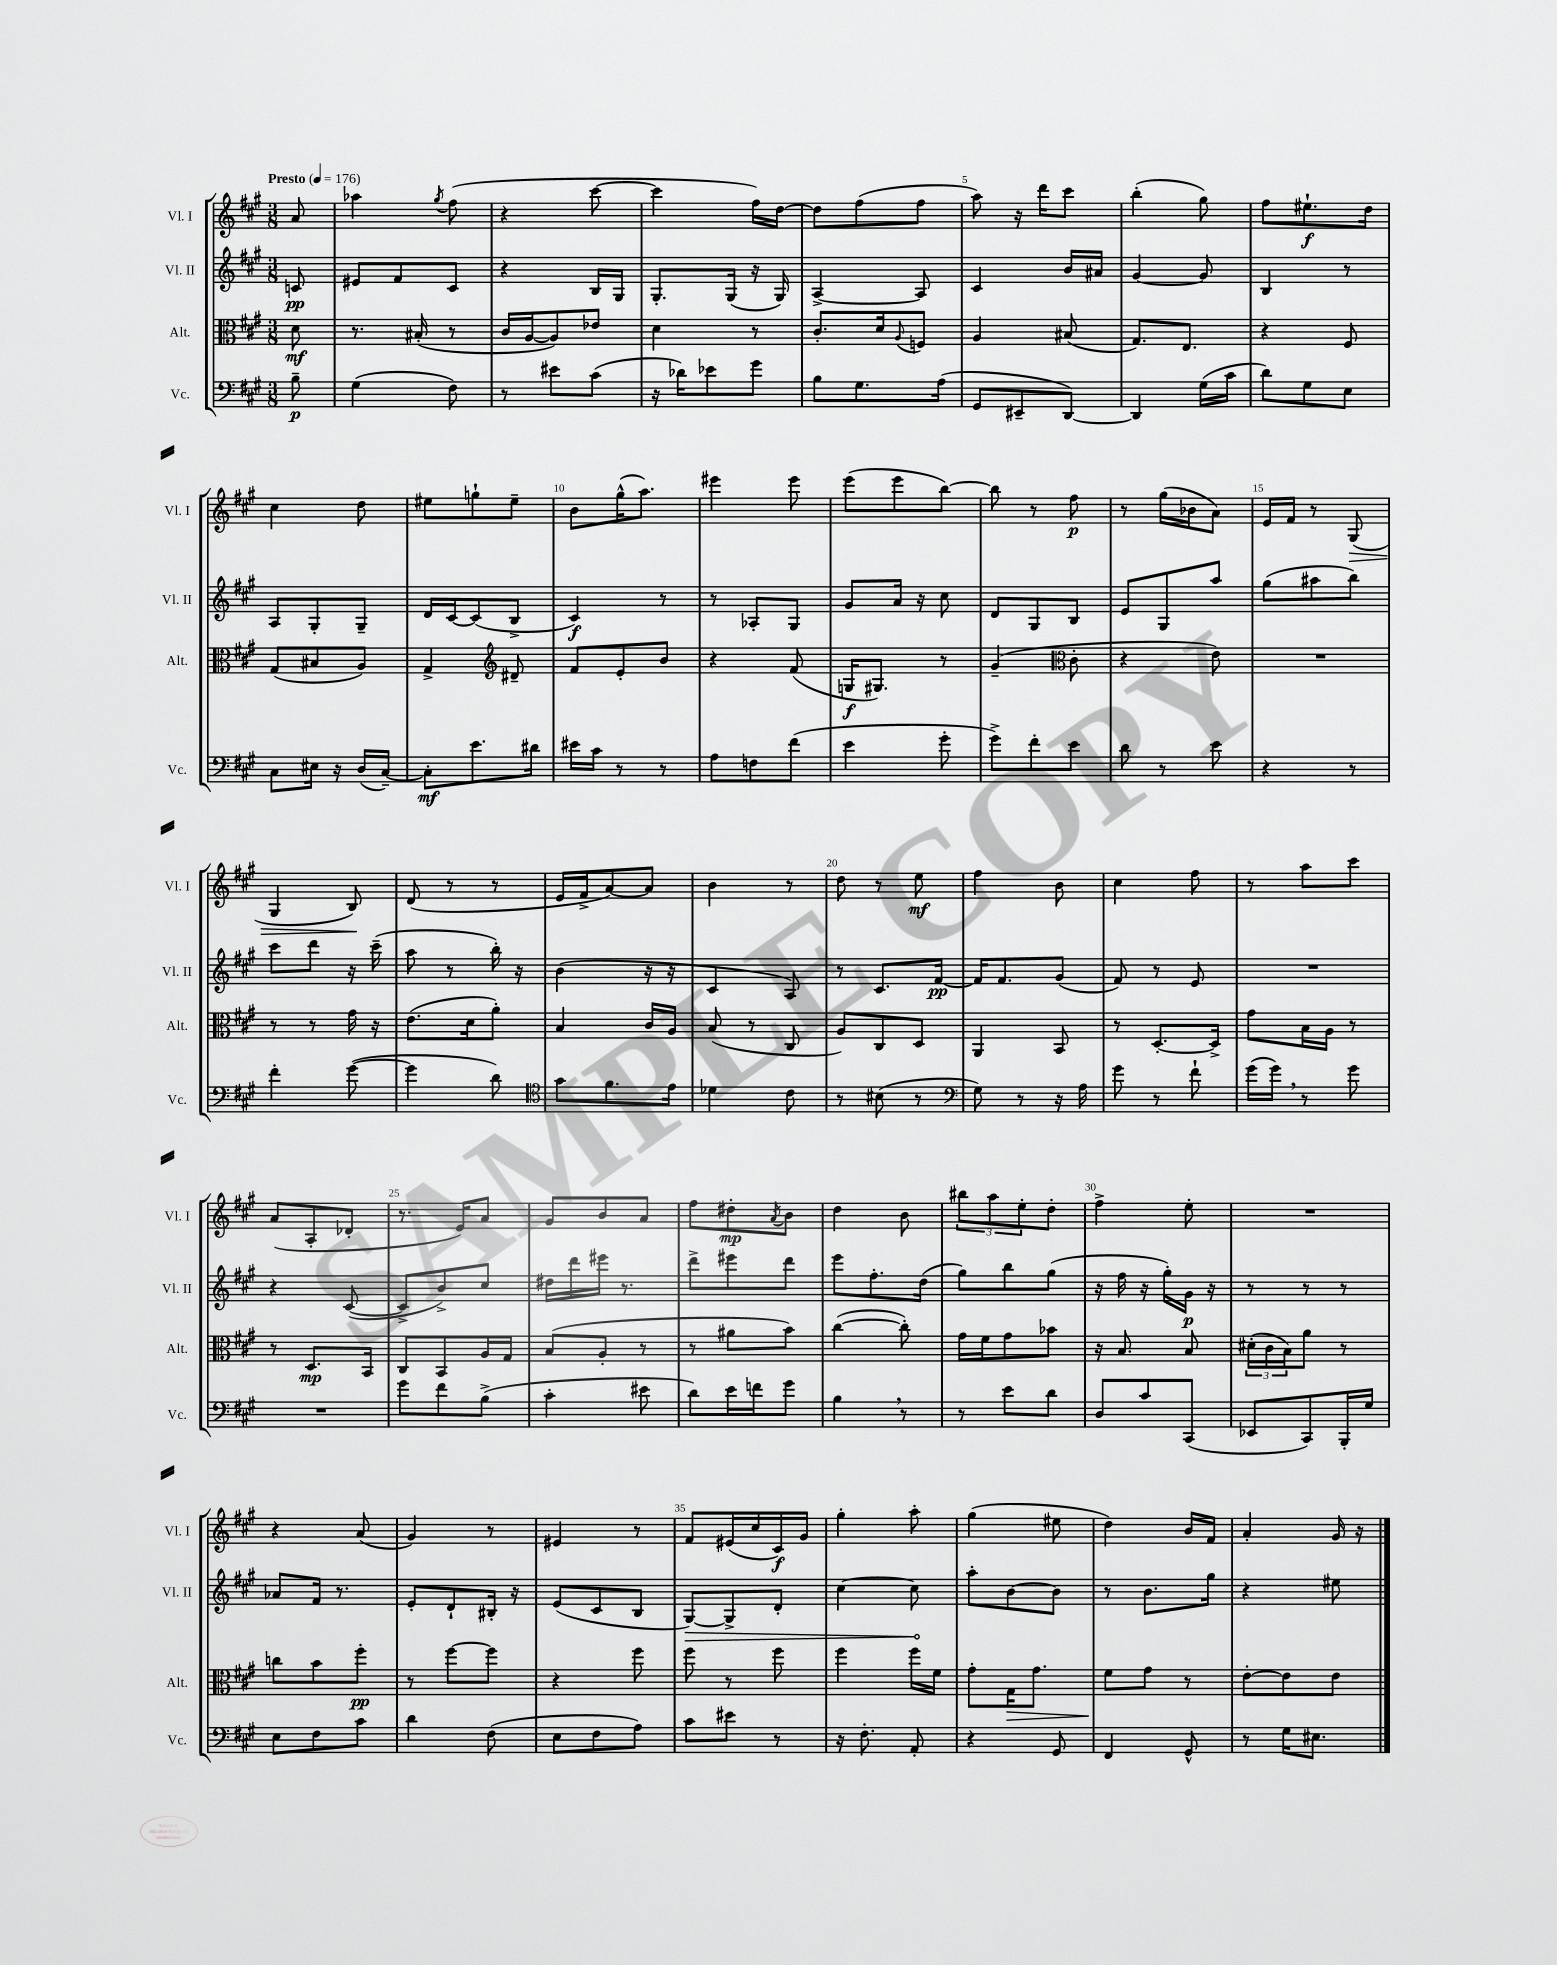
<<
\new StaffGroup <<
\new Staff = "s0" \with { instrumentName = "Vl. I" shortInstrumentName = "Vl. I" } {
    \clef treble \key a \major \numericTimeSignature \time 3/8 \partial 8 \tempo "Presto" 4 = 176
    a'8 |
    aes''4 \acciaccatura { gis''8 } fis''8( |
    r4 cis'''8~ |
    cis'''4 fis''16) d''16~ |
    d''8 fis''8( fis''8 |
    a''8) r16 d'''16 cis'''8 |
    b''4-.( gis''8) |
    fis''8 eis''8.-!\f d''16 |
    cis''4 d''8 |
    eis''8 g''8-! eis''8-- |
    b'8 gis''16-^( a''8.) |
    eis'''4 eis'''8 |
    e'''8( e'''8 b''8~) |
    b''8 r8 fis''8\p |
    r8 gis''16( bes'16 a'8) |
    e'16 fis'16 r8 gis8\>( |
    gis4 b8\!) |
    d'8( r8 r8 |
    e'16 fis'16-> a'8~) a'8 |
    b'4 r8 |
    d''8 r8 e''8\mf |
    fis''4 b'8 |
    cis''4 fis''8 |
    r8 a''8 cis'''8 |
    a'8( a8-. des'8-. |
    r8. e'16) a'8 |
    gis'8 b'8 a'8 |
    fis''8 dis''8-.\mp \acciaccatura { a'8 } b'8 |
    d''4 b'8 |
    \tuplet 3/2 { bis''8 a''8 e''8-. } d''8-. |
    fis''4-> e''8-. |
    R4. |
    r4 a'8( |
    gis'4) r8 |
    eis'4 r8 |
    fis'8 eis'16( cis''16 cis'16\f) gis'16 |
    gis''4-. a''8-. |
    gis''4( eis''8 |
    d''4) b'16 fis'16 |
    a'4-. gis'16 r16 \bar "|." |
}
\new Staff = "s1" \with { instrumentName = "Vl. II" shortInstrumentName = "Vl. II" } {
    \clef treble \key a \major \numericTimeSignature \time 3/8 \partial 8
    c'8\pp |
    eis'8 fis'8 cis'8 |
    r4 b16 gis16 |
    gis8.-. gis16( r16 gis16) |
    a4~-> a8 |
    cis'4 b'16 ais'16 |
    gis'4~ gis'8 |
    b4 r8 |
    a8 gis8-. gis8-- |
    d'16 cis'16~ cis'8( b8-> |
    cis'4\f) r8 |
    r8 aes8-. gis8 |
    gis'8 a'16 r16 cis''8 |
    d'8 gis8 b8 |
    e'8 gis8 a''8 |
    gis''8( ais''8 b''8) |
    cis'''8 d'''8 r16 cis'''16--( |
    a''8 r8 b''16-.) r16 |
    b'4( r16 r16 |
    cis'4 a8) |
    r8 cis'8. fis'16~\pp |
    fis'16 fis'8. gis'8( |
    fis'8) r8 e'8 |
    R4. |
    r4 cis'8~( |
    cis'8-> b'8->) cis''8 |
    dis''16 d'''16 eis'''16 r8. |
    d'''8-> eis'''8 d'''8 |
    e'''8 fis''8.-. d''16( |
    gis''8) b''8 gis''8( |
    r16 fis''16 r16 gis''16-.) gis'16\p r16 |
    r8 r8 r8 |
    aes'8 fis'16 r8. |
    e'8-. d'8-! bis16-. r16 |
    e'8( cis'8 b8 |
    \once \override Hairpin.circled-tip = ##t gis8~\>) gis8-> d'8-. |
    cis''4~ cis''8\! |
    a''8-. b'8~ b'8 |
    r8 b'8. gis''16 |
    r4 eis''8 \bar "|." |
}
\new Staff = "s2" \with { instrumentName = "Alt." shortInstrumentName = "Alt." } {
    \clef alto \key a \major \numericTimeSignature \time 3/8 \partial 8
    d'8\mf |
    r8. bis16-.( r8 |
    cis'16 a16~ a8) ees'8 |
    d'4 r8 |
    cis'8.-. d'16 \appoggiatura { a8 } f8 |
    a4 bis8( |
    gis8.) e8. |
    r4 fis8 |
    gis8( bis8 a8) |
    gis4-> \clef treble dis'8-- |
    fis'8 e'8-. b'8 |
    r4 fis'8( |
    g16\f gis8.) r8 |
    gis'4--( \clef alto cis'8-. |
    r4 e'8) |
    R4. |
    r8 r8 gis'16 r16 |
    e'8.( d'16 a'8-.) |
    b4 cis'16 a16 |
    b8( r8 cis8 |
    a8) cis8 d8 |
    a,4 b,8 |
    r8 d8.~-. d16-> |
    gis'8 b16 a16 r8 |
    r8 d8.\mp b,16 |
    cis8 b,8 a16 gis16 |
    b8( a8-. r8 |
    r8 ais'8 b'8) |
    cis''4~( cis''8-.) |
    gis'16 fis'16 gis'8 bes'8 |
    r16 b8. b8 |
    \tuplet 3/2 { dis'16-.( cis'16 b16) } a'8 r8 |
    c''8 b'8 fis''8-.\pp |
    r8 fis''8~ fis''8 |
    r4 fis''8 |
    fis''8 r8 fis''8 |
    fis''4 fis''16 fis'16 |
    gis'8-. gis16\> gis'8. |
    fis'8\! gis'8 r8 |
    e'8~-. e'8 e'8 \bar "|." |
}
\new Staff = "s3" \with { instrumentName = "Vc." shortInstrumentName = "Vc." } {
    \clef bass \key a \major \numericTimeSignature \time 3/8 \partial 8
    b8--\p |
    gis4( fis8) |
    r8 eis'8 cis'8( |
    r16 des'16) ees'8 gis'8 |
    b8 gis8. a16( |
    gis,8 eis,8-- d,8~) |
    d,4 gis16( cis'16 |
    d'8) gis8 e8 |
    cis8 eis16 r16 d16( cis16~--) |
    cis8-.\mf e'8. dis'16 |
    eis'16 cis'16 r8 r8 |
    a8 f8 fis'8( |
    e'4 gis'8-. |
    gis'8->) fis'8-. e'8 |
    d'8 r8 e'8 |
    r4 r8 |
    fis'4-. gis'8~( |
    gis'4 d'8) |
    \clef tenor gis'8 fis'8. e'16 |
    des'4 cis'8 |
    r8 bis8( r8 |
    \clef bass gis8) r8 r16 a16 |
    gis'8 r8 fis'8-! |
    gis'16( gis'16) \breathe r8 gis'8 |
    R4. |
    gis'8 fis'8 b8->( |
    cis'4-. eis'8 |
    d'8) e'16 f'16 gis'8 |
    b4 \breathe r8 |
    r8 e'8 d'8 |
    d8 cis'8 cis,8( |
    ees,8 cis,8) b,,16-. gis16 |
    e8 fis8 cis'8 |
    d'4 fis8( |
    e8 fis8 a8) |
    cis'8 eis'8 r8 |
    r16 fis8.-. a,8-. |
    r4 gis,8 |
    fis,4 gis,8-^ |
    r8 gis16 eis8. \bar "|." |
}
>>
>>
\layout { \context { \Score \override BarNumber.break-visibility = ##(#f #t #t) barNumberVisibility = #(every-nth-bar-number-visible 5) } }
